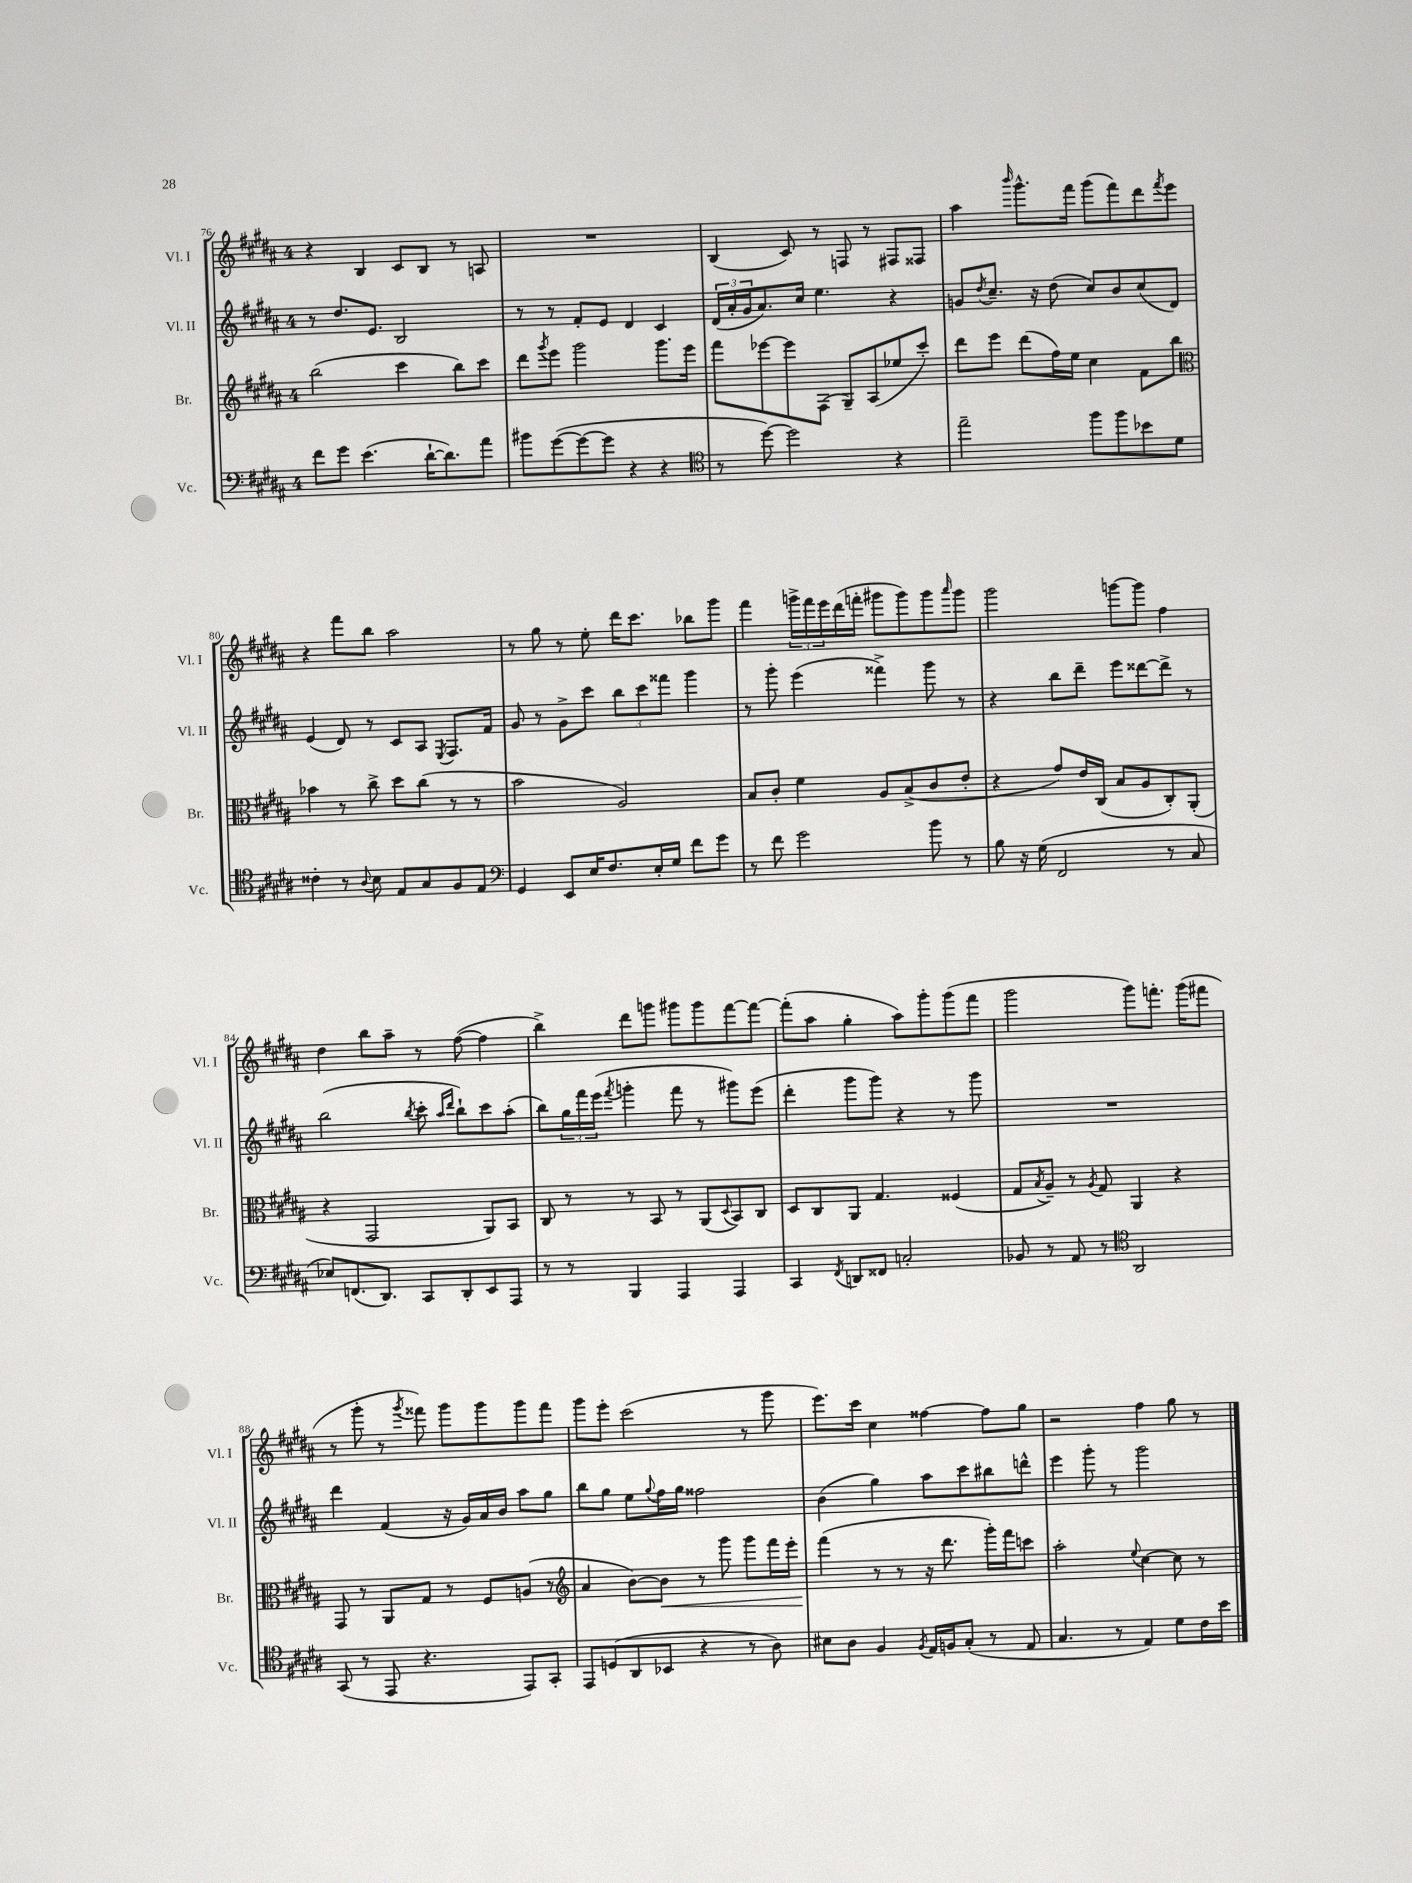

**kern	**kern	**kern	**kern
*staff4	*staff3	*staff2	*staff1
*clefF4	*clefG2	*clefG2	*clefG2
*k[f#c#g#d#a#]	*k[f#c#g#d#a#]	*k[f#c#g#d#a#]	*k[f#c#g#d#a#]
*M4/4	*M4/4	*M4/4	*M4/4
8f#	(2bb	8r	4r
8g#	.	8.dd#	.
(4.e	.	.	4B
.	.	8.e	.
.	4ccc#	2B	8c#
[16d#`	.	.	8B
8.d#])	.	.	.
.	8bb)	.	8r
8a#	8ccc#	.	8A
=	=	=	=
8b#	8ddd#	8r	1r
.	8qggg#	.	.
([8g#	8eee	8r	.
8g#_	2ggg#	8f#'	.
8g#]	.	8e	.
4r	.	4d#	.
4r	8.ggg#	4c#	.
.	16eee	.	.
=	=	=	=
*clefC4	*	*	*
8r	8fff#	(24d#	(4B
.	.	24a#'	.
.	.	24g#	.
[8dd#)	[8eee-	8.a#)	.
2dd#]	8eee-]	.	8c#)
.	.	16cc#	.
.	(8F#	4.ee	8r
.	8G#~)	.	8F
.	(8A#	.	8r
4r	8ee-	4r	8F#
.	8ccc#')	.	8F##
=	=	=	=
2ee~	8ddd#	8g	4aa#
.	.	8qdd#	.
.	8eee	8.cc#~	.
.	.	.	16qqbbb
.	(8ddd#	.	8.ggg#^^
.	.	16r	.
.	16ff#)	(8dd#	.
.	16ee	.	16fff#
8ff#	4cc#	8cc#)	(8ggg#
8ff#	.	8b	8fff#)
8b-	8f#	(8cc#	8ddd#
.	.	.	8qfff#
8d#	8bb	8d#)	8eee
=	=	=	=
*	*clefC3	*	*
4c##'	4b-	(4e	4r
8r	8r	8d#)	8fff#
8qqA#	.	.	.
8B	8cc#^	8r	8bb
8E	8dd#	8c#	2aa#
8G#	(8cc#	8A#	.
.	.	8qE	.
8F#	8r	8.F#	.
8E	8r	.	.
.	.	16f#	.
=	=	=	=
*clefF4	*	*	*
4GG#	2b	8g#	8r
.	.	8r	8gg#
8EE	.	8g#^	8r
16E	.	8ccc#	8ee'
8.F#	.	.	.
.	2A#)	12bb	16ddd#
.	.	.	8.ccc#
.	.	12ccc#	.
16E'	.	.	.
.	.	12fff##	.
16G#	.	.	.
8f#	.	4ggg#	8bb-
8g#	.	.	8ggg#
=	=	=	=
8r	8B	8r	4fff#
8f#	8c#'	8ggg#'	.
2g#	4f#	(4eee	24ggg^
.	.	.	24fff#
.	.	.	24eee
.	.	.	(16ddd#
.	.	.	16fff'
.	8A#	4fff##^)	8ggg#
.	(8B^	.	8ggg#)
8b	8c#	8ggg#	8ggg#
.	.	.	16qqaaa#
8r	8e'	8r	8ggg#
=	=	=	=
8B	4r	4r	2ggg#
16r	.	.	.
(16G#	.	.	.
2FF#	8g#)	8bb	.
.	16e	8ddd#~	.
.	(16C#	.	.
.	8B	8eee	[8ggg
.	8A#	[8ddd##	8ggg]
8r	8C#')	8ddd##^]	4ff#
8C#	(8AA#'	8r	.
=	=	=	=
8E-)	4r	(2bb	4dd#
(8.FF	.	.	.
.	2GG#	.	8bb
8.DD#)	.	.	.
.	.	.	8aa#~
.	.	8qbb	.
8CC#	.	8ccc#'	8r
.	.	16qqaa#	.
.	.	16qqddd#	.
8DD#'	.	8bb`)	([8ff#
8EE	8AA#)	8ccc#	4ff#]
8AAA#	8BB	(8aa#'	.
=	=	=	=
8r	8C#	8bb)	4bb^)
8r	8r	24gg#	.
.	.	24fff#	.
.	.	(24eee	.
.	.	8qfff#	.
4BBB	8r	4ggg'	8ddd#
.	8BB	.	8ggg
4AAA#	8r	8fff#	8ggg#
.	(8AA#	8r	8ggg#
.	8qqD#	.	.
4AAA#	8BB)	8ggg#)	[8fff#
.	8C#	(8eee	8fff#_
=	=	=	=
4CC#	8D#	4ddd#'	(8fff#']
.	8C#	.	8aa#
8qFF#	.	.	.
8DD	8AA#	8ggg#	4gg#'
8FF##	4.G#	8ggg#)	.
2C'	.	4r	8aa#)
.	.	.	8ggg#'
.	(4F##	8r	(8ggg#
.	.	8ggg#	8fff#
=	=	=	=
8BB-	8G#	1r	2ggg#
.	8qB	.	.
8r	8A#~)	.	.
8AA#	8r	.	.
.	8qA#	.	.
8r	8G#	.	.
*clefC4	*	*	*
2AA#	4AA#	.	8ggg#)
.	.	.	8.fff'
.	4r	.	.
.	.	.	(16ggg#
.	.	.	8fff#
=	=	=	=
(8GG#	8GG#	4ddd#	8r
8r	8r	.	8ggg#'
8EE	8AA#	(4f#	8r
.	.	.	8qggg#
4.r	8G#	.	8fff##)
.	8r	16r	8ggg#
.	.	16g#)	.
.	8F#	16a#	8ggg#
.	.	16b	.
8EE)	(8A	8aa#	8ggg#
8GG#'	8r	8gg#	8fff##
=	=	=	=
*	*clefG2	*	*
8EE	4a#	8bb	8ggg#
(8D	.	8gg#	8eee'
8AA#	[8b)	8ee	(2ccc#
.	.	8qqgg#	.
8BB-	8b]	16ff#	.
.	.	16gg#	.
4r	8r	2ff##	.
.	8ggg#	.	.
8r	8ggg#	.	8r
8A#)	16fff#	.	8ggg#
.	16eee'	.	.
=	=	=	=
8B#	(4fff#	(4b	8.eee)
8A#	.	.	.
.	.	.	16ccc#
4F#	8r	4gg#)	4cc#
.	8r	.	.
8qF#	.	.	.
16E	16r	8aa#	[4ff##
16F	8.ddd#	.	.
(8G#'	.	8ccc#	.
8r	16ggg#')	8bb#	8ff##]
.	16fff#	.	.
8E	8ccc	8ddd^^	8gg#
=	=	=	=
4.G#	2aa#'	4eee	2r
.	.	8ggg#'	.
8r	.	8r	.
.	8qqee	.	.
4E)	[4cc#	2ggg#	4ff#
8d#	8cc#]	.	8gg#
16c#	8r	.	8r
16b	.	.	.
==	==	==	==
*-	*-	*-	*-
